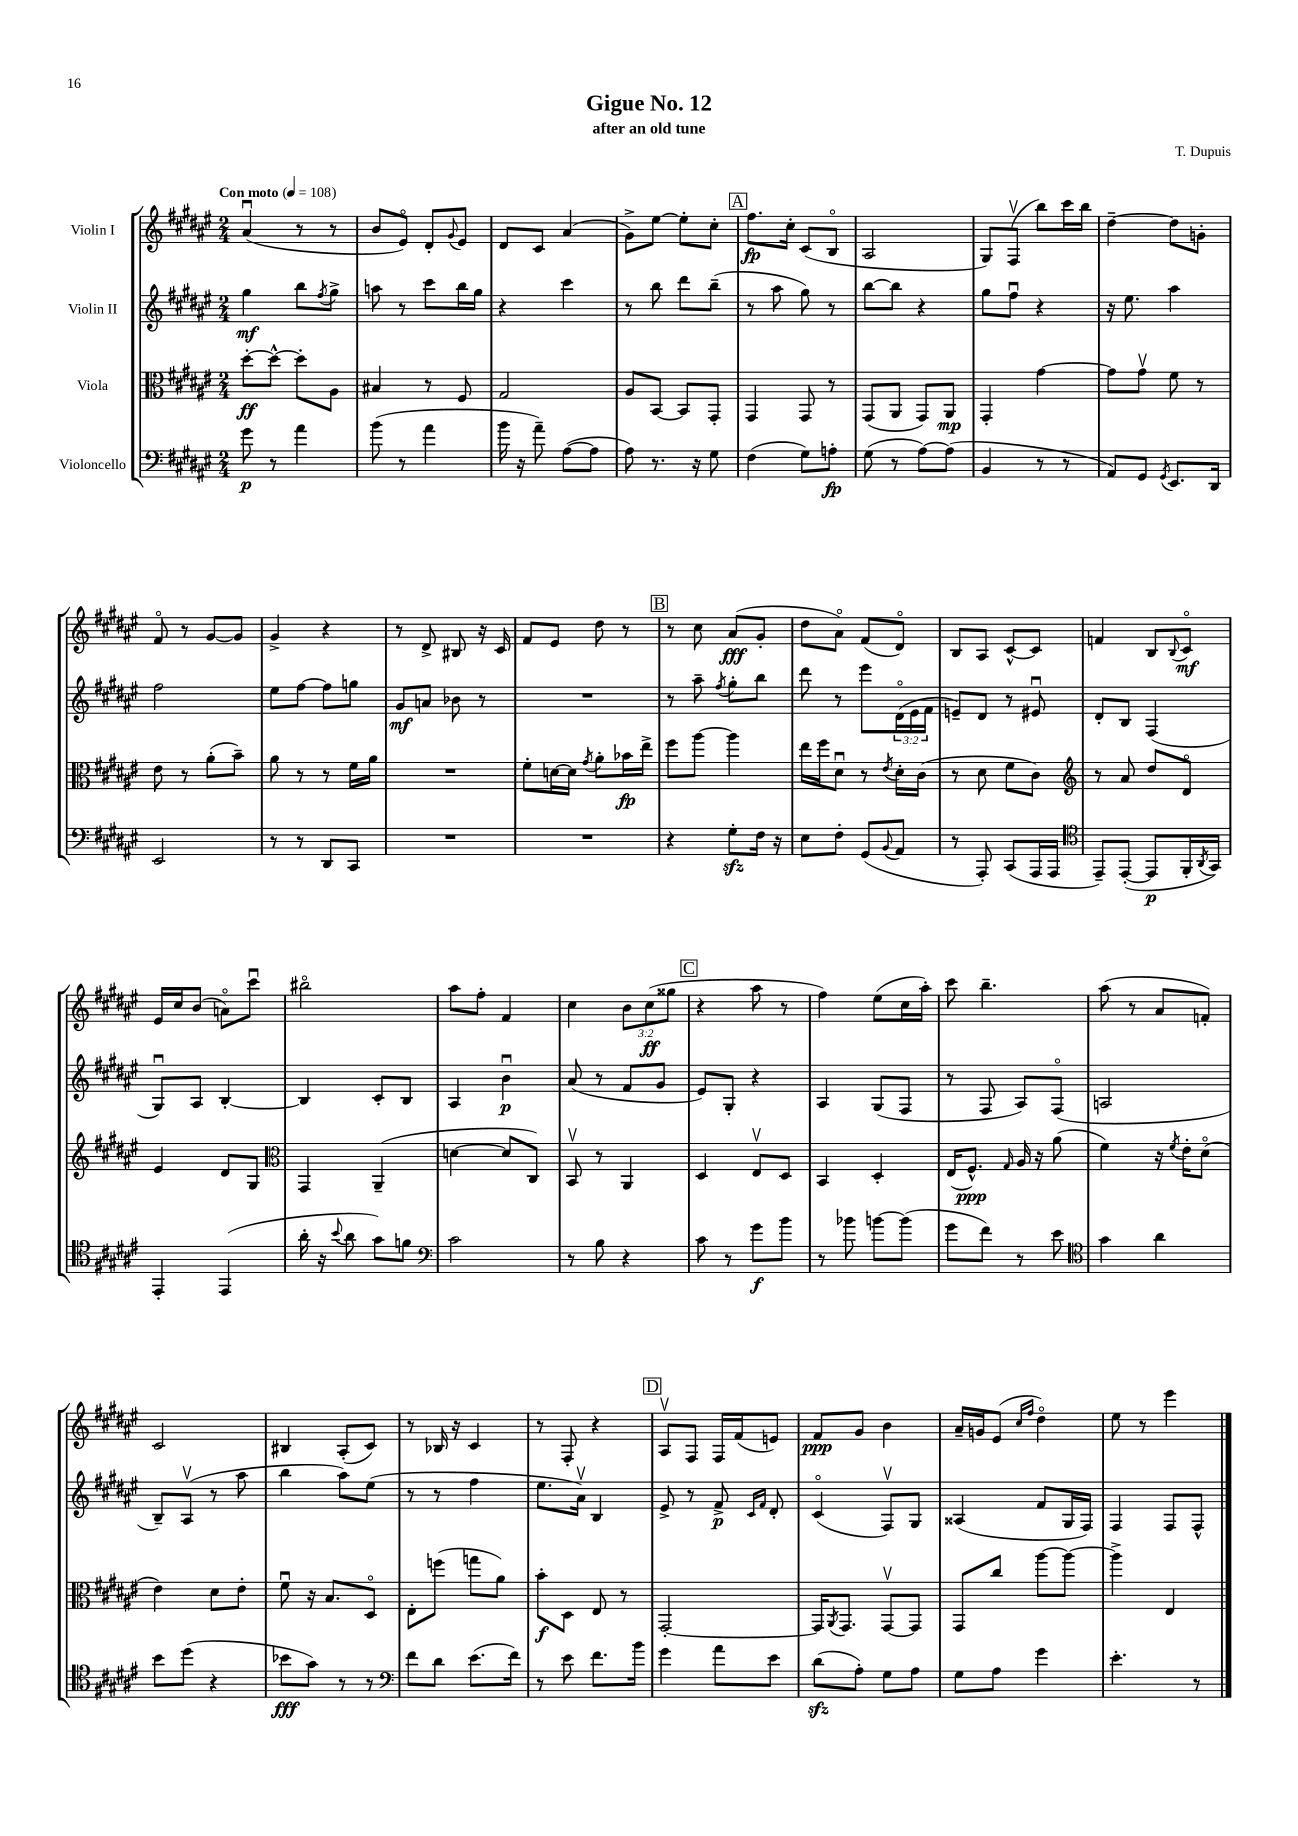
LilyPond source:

\header { title = "Gigue No. 12" composer = "T. Dupuis" subtitle = "after an old tune" }
<<
\new StaffGroup <<
\new Staff = "s0" \with { instrumentName = "Violin I" } {
    \clef treble \key fis \major \numericTimeSignature \time 2/4 \override Staff.TupletNumber.text = #tuplet-number::calc-fraction-text \tempo "Con moto" 4 = 108
    ais'4\downbow( r8 r8 |
    b'8 eis'8\flageolet) dis'8-. \appoggiatura { gis'8 } eis'8 |
    dis'8 cis'8 ais'4( |
    gis'8->) eis''8~ eis''8-. cis''8-. |
    \mark \markup { \box "A" } fis''8.\fp cis''16-. cis'8( b8\flageolet |
    ais2 |
    gis8) fis8\upbow( b''8) cis'''16 b''16 |
    dis''4~-- dis''8 g'8-. |
    fis'8\flageolet r8 gis'8~ gis'8 |
    gis'4-> r4 |
    r8 dis'8-> bis8 r16 cis'16 |
    fis'8 eis'8 dis''8 r8 |
    \mark \markup { \box "B" } r8 cis''8 ais'8\fff( gis'8-. |
    dis''8 ais'8\flageolet) fis'8( dis'8\flageolet) |
    b8 ais8 cis'8~-^ cis'8 |
    f'4 b8 \appoggiatura { b8 } cis'8\flageolet\mf |
    eis'16 cis''16 b'8( a'8\flageolet) cis'''8\downbow |
    bis''2\flageolet |
    ais''8 fis''8-. fis'4 |
    cis''4 \tuplet 3/2 { b'8 cis''8\ff( gisis''8 } |
    \mark \markup { \box "C" } r4 ais''8 r8 |
    fis''4) eis''8( cis''16 ais''16-.) |
    cis'''8 b''4.-- |
    ais''8( r8 ais'8 f'8-.) |
    cis'2 |
    bis4 ais8-.( cis'8) |
    r8 bes16 r16 cis'4 |
    r8 fis8-. r4 |
    \mark \markup { \box "D" } ais8\upbow fis8 fis16 fis'16( e'8) |
    fis'8\ppp gis'8 b'4 |
    ais'16-- g'16 eis'8( \grace { cis''16 fis''16 } dis''4\flageolet) |
    eis''8 r8 eis'''4 \bar "|." |
}
\new Staff = "s1" \with { instrumentName = "Violin II" } {
    \clef treble \key fis \major \numericTimeSignature \time 2/4 \override Staff.TupletNumber.text = #tuplet-number::calc-fraction-text
    gis''4\mf b''8 \acciaccatura { fis''8 } gis''8-> |
    a''8 r8 cis'''8 b''16 gis''16 |
    r4 cis'''4 |
    r8 b''8 dis'''8 b''8--( |
    \mark \markup { \box "A" } r8 ais''8 gis''8) r8 |
    b''8~ b''8 r4 |
    gis''8 fis''8\downbow r4 |
    r16 eis''8. ais''4 |
    fis''2 |
    eis''8 fis''8~ fis''8 g''8 |
    gis'8\mf a'8 bes'8 r8 |
    R2 |
    \mark \markup { \box "B" } r8 ais''8-- \acciaccatura { fis''8 } gis''8-. b''8 |
    dis'''8 r8 eis'''8 \tuplet 3/2 { dis'16\flageolet( eis'16 fis'16 } |
    e'8--) dis'8 r8 eis'8\downbow |
    dis'8-. b8 fis4( |
    gis8\downbow) ais8 b4~-. |
    b4 cis'8-. b8 |
    ais4 b'4\downbow\p |
    ais'8( r8 fis'8 gis'8 |
    \mark \markup { \box "C" } eis'8) gis8-. r4 |
    ais4 gis8( fis8 |
    r8 fis8 ais8) fis8\flageolet( |
    a2 |
    b8--) ais8\upbow( r8 ais''8 |
    b''4 ais''8) eis''8( |
    r8 r8 fis''4 |
    eis''8. ais'16\upbow) b4 |
    \mark \markup { \box "D" } eis'8-> r8 fis'8->\p \grace { cis'16 fis'16 } dis'8-. |
    cis'4\flageolet( fis8\upbow) gis8 |
    aisis4( fis'8 gis16 fis16) |
    fis4 fis8 fis8-^ \bar "|." |
}
\new Staff = "s2" \with { instrumentName = "Viola" } {
    \clef alto \key fis \major \numericTimeSignature \time 2/4
    dis''8~-.\ff dis''8~-^ dis''8-. ais8 |
    bis4 r8 fis8 |
    gis2 |
    ais8 b,8~ b,8 gis,8-. |
    \mark \markup { \box "A" } gis,4 gis,8 r8 |
    gis,8( ais,8 gis,8) ais,8\mp |
    gis,4-. gis'4~ |
    gis'8 gis'8\upbow fis'8 r8 |
    eis'8 r8 ais'8-.( b'8--) |
    ais'8 r8 r8 fis'16 ais'16 |
    R2 |
    fis'8-. d'16~ d'16 \acciaccatura { gis'8 } ais'8-. bes'16\fp eis''16-> |
    \mark \markup { \box "B" } fis''8 ais''8~ ais''4 |
    eis''16 fis''16 dis'8\downbow r8 \acciaccatura { eis'8 } dis'16-. cis'16( |
    r8 dis'8 fis'8 cis'8) |
    \clef treble r8 ais'8 dis''8 dis'8\flageolet |
    eis'4 dis'8 gis8 |
    \clef alto gis,4 ais,4--( |
    d'4~ d'8 cis8) |
    b,8\upbow r8 ais,4 |
    \mark \markup { \box "C" } dis4 eis8\upbow dis8 |
    b,4 dis4-. |
    eis16( fis8.-^\ppp) \grace { gis16 } ais16 r16 ais'8( |
    fis'4) r16 \acciaccatura { fis'8 } eis'16-. dis'8\flageolet( |
    eis'4) dis'8 eis'8-. |
    fis'8\downbow r16 b8. dis8\flageolet |
    eis8-. f''8( g''8 ais'8) |
    b'8-.\f dis8 eis8 r8 |
    \mark \markup { \box "D" } gis,2~-. |
    gis,16 \acciaccatura { ais,8 } gis,8. gis,8~\upbow gis,8 |
    gis,8 cis''8 ais''8~ ais''8~ |
    ais''4-> eis4 \bar "|." |
}
\new Staff = "s3" \with { instrumentName = "Violoncello" } {
    \clef bass \key fis \major \numericTimeSignature \time 2/4
    gis'8\p r8 ais'4 |
    b'8( r8 ais'4 |
    b'16 r16 ais'8--) ais8~( ais8 |
    ais8) r8. r16 gis8 |
    \mark \markup { \box "A" } fis4( gis8) a8-.\fp |
    gis8( r8 ais8~) ais8( |
    b,4 r8 r8 |
    ais,8) gis,8 \acciaccatura { gis,8 } eis,8. dis,16 |
    eis,2 |
    r8 r8 dis,8 cis,8 |
    R2 |
    R2 |
    \mark \markup { \box "B" } r4 gis8-.\sfz fis16 r16 |
    eis8 fis8-. gis,8( \appoggiatura { b,8 } ais,8 |
    r8 ais,,8-.) cis,8( ais,,16 ais,,16 |
    \clef tenor eis,8--) eis,8~-.( eis,8\p fis,16-. \acciaccatura { ais,8 } gis,16) |
    eis,4-. eis,4( |
    ais'16-. r16 \appoggiatura { b'8 } ais'8 gis'8) f'8 |
    \clef bass cis'2 |
    r8 b8 r4 |
    \mark \markup { \box "C" } cis'8 r8 gis'8\f b'8 |
    r8 bes'8 b'8~ b'8( |
    gis'8 fis'8) r8 eis'8 |
    \clef tenor gis'4 ais'4 |
    b'8 dis''8( r4 |
    bes'8\fff gis'8) r8 r8 |
    \clef bass fis'8 dis'8 eis'8.( fis'16) |
    r8 eis'8 fis'8. b'16 |
    \mark \markup { \box "D" } gis'4 ais'8 eis'8 |
    dis'8\sfz( ais8-.) gis8 ais8 |
    gis8 ais8 gis'4 |
    eis'4.-. r8 \bar "|." |
}
>>
>>
\layout { \context { \Score \remove "Bar_number_engraver" } }
